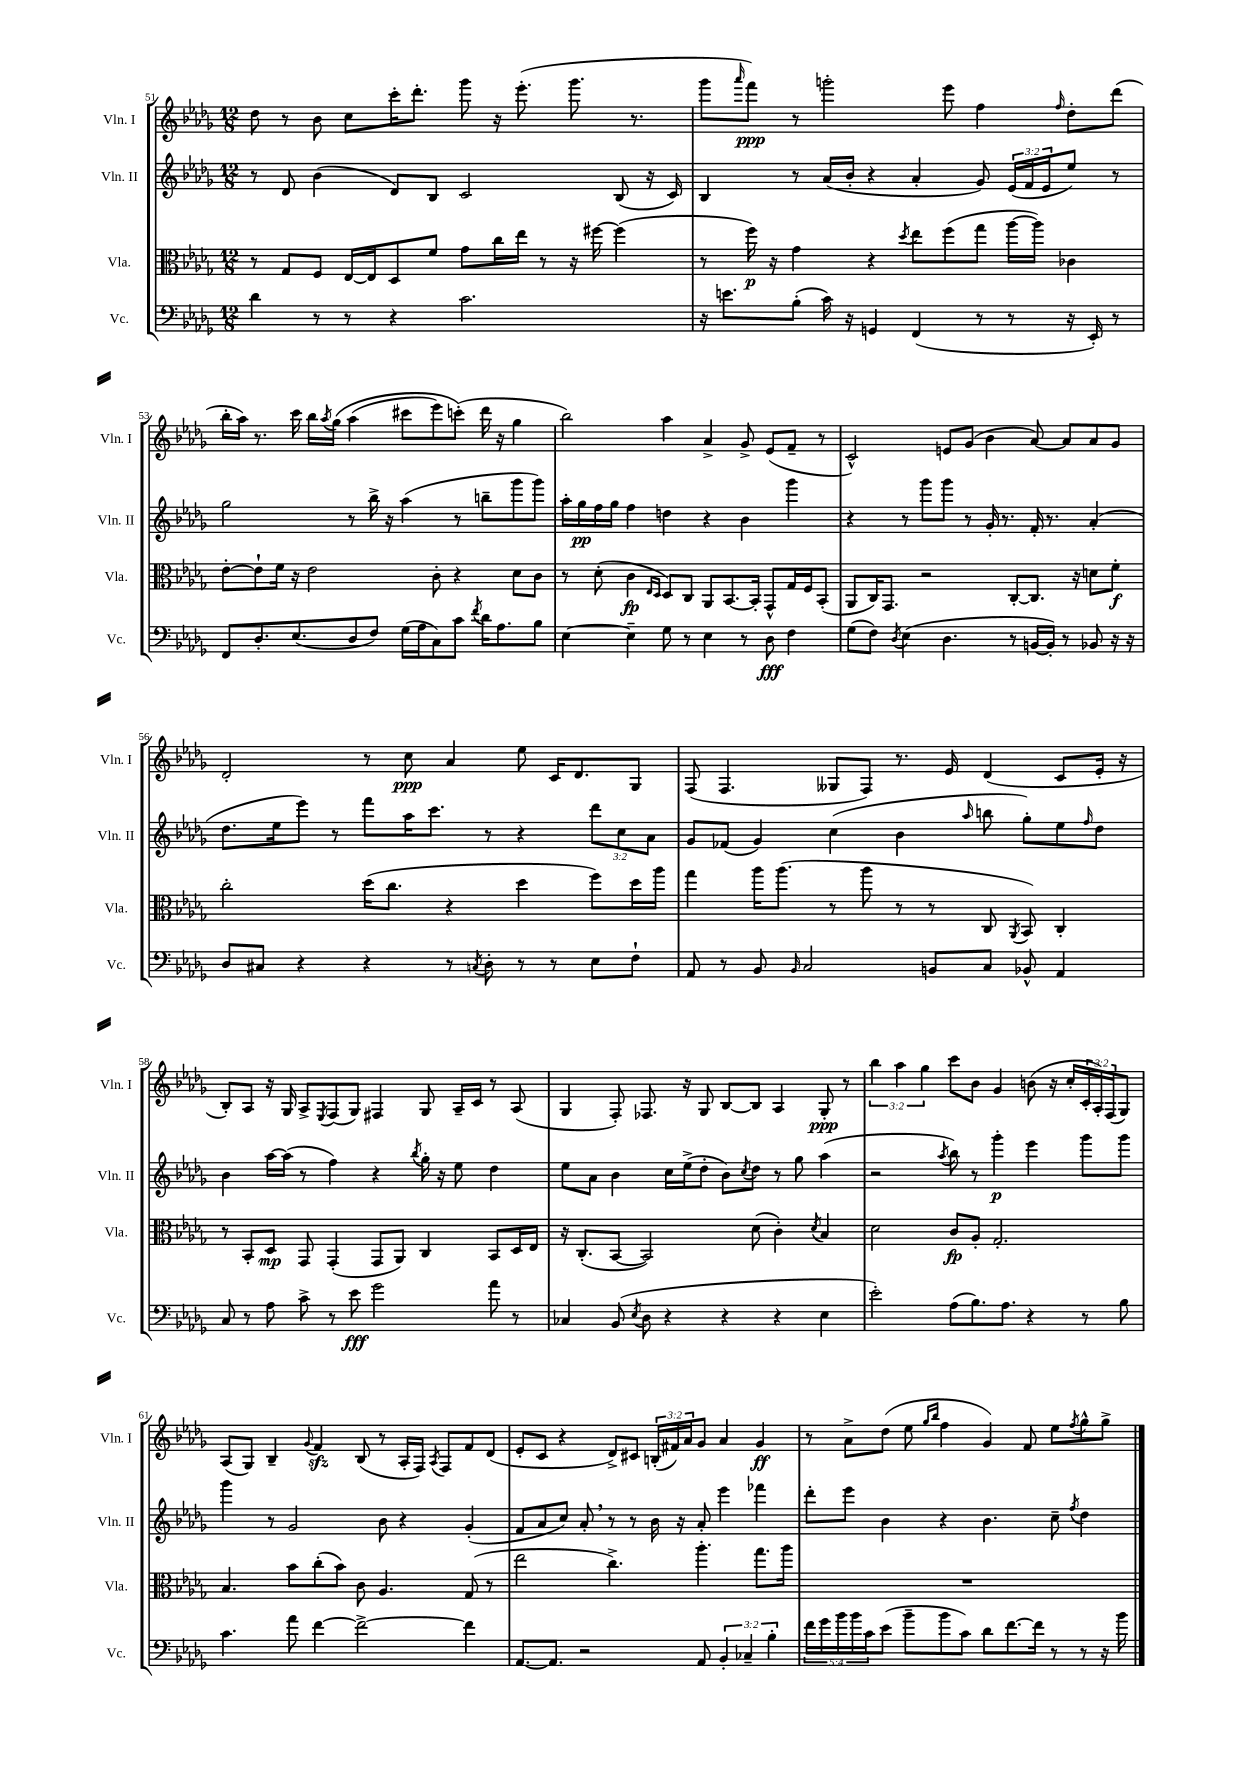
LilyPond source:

<<
\new StaffGroup <<
\new Staff = "s0" \with { instrumentName = "Vln. I" shortInstrumentName = "Vln. I" } {
    \clef treble \key des \major \numericTimeSignature \time 12/8 \override Staff.TupletNumber.text = #tuplet-number::calc-fraction-text
    des''8 r8 bes'8 c''8 c'''16-. des'''8.-. ges'''8 r16 ees'''8.-.( ges'''8. r8. |
    ges'''8 \grace { aes'''16 } f'''8\ppp) r8 g'''2-. ees'''8 f''4 \grace { f''16 } des''8-. des'''8( |
    bes''16-. aes''16) r8. c'''16 bes''16 \acciaccatura { aes''8 } ges''16\( aes''4( cis'''8 ees'''8) c'''8-.(\) des'''16 r16 ges''4 |
    bes''2) aes''4 aes'4-> ges'8-> ees'8( f'8-- r8 |
    c'2-^) e'8 ges'8( bes'4 aes'8~) aes'8 aes'8 ges'8 |
    des'2-. r8 c''8\ppp aes'4 ees''8 c'16 des'8. ges8 |
    f8( f4. geses8 f8) r8. ees'16 des'4( c'8 ees'16-. r16 |
    bes8-.) aes8 r16 ges16 aes8-> \acciaccatura { ees8 } f8( ges8) fis4 ges8 aes16-- c'16 r8 aes8( |
    ges4 f8-.) fes8. r16 ges8 bes8~ bes8 aes4 ges8-.\ppp r8 |
    \tuplet 3/2 { bes''4 aes''4 ges''4 } c'''8 bes'8 ges'4 b'8( r16 c''16-. \tuplet 3/2 { c'16-. aes16-.) f16( } ges8) |
    aes8( ges8) bes4-- \appoggiatura { ges'8 } f'4\sfz bes8( r8 aes16-. f16) \acciaccatura { aes8 } f8 f'8 des'8( |
    ees'8-. c'8 r4 des'8->) cis'8 \tuplet 3/2 { b16-.( fis'16) aes'16 } ges'8 aes'4 ges'4\ff |
    r8 aes'8-> des''8( ees''8 \grace { ges''16 bes''16 } f''4 ges'4) f'8 ees''8 \acciaccatura { f''8 } ges''8-^ ges''8-> \bar "|." |
}
\new Staff = "s1" \with { instrumentName = "Vln. II" shortInstrumentName = "Vln. II" } {
    \clef treble \key des \major \numericTimeSignature \time 12/8 \override Staff.TupletNumber.text = #tuplet-number::calc-fraction-text
    r8 des'8 bes'4( des'8) bes8 c'2 bes8( r16 c'16) |
    bes4 r8 aes'16( bes'16-. r4 aes'4-. ges'8) \tuplet 3/2 { ees'16( f'16 ees'16 } ees''8) r8 |
    ges''2 r8 bes''16-> r16 aes''4( r8 b''8-- ges'''8 ges'''8) |
    aes''16-. ges''16\pp f''16 ges''16 f''4 d''4 r4 bes'4 ges'''4 |
    r4 r8 ges'''8 ges'''8 r8 ges'16-. r8. f'16-. r8. aes'4-.( |
    des''8. ees''16 ees'''8) r8 f'''8 aes''16 c'''8. r8 r4 \tuplet 3/2 { des'''8 c''8 aes'8 } |
    ges'8 fes'8( ges'4) c''4( bes'4 \grace { aes''16 } b''8 ges''8-.) ees''8 \grace { f''16 } des''8 |
    bes'4 aes''16~ aes''16( r8 f''4) r4 \acciaccatura { bes''8 } ges''16-. r16 ees''8 des''4 |
    ees''8 aes'8 bes'4 c''16 ees''16->( des''8-. bes'8) \acciaccatura { c''8 } des''8 r8 ges''8 aes''4( |
    r2 \acciaccatura { aes''8 } bes''8) r8 ges'''4-.\p ees'''4 ges'''8 ges'''8 |
    ges'''4 r8 ges'2 bes'8 r4 ges'4-.( |
    f'8 aes'8 c''8) aes'8-. \breathe r8 r8 bes'16 r16 aes'8-. ees'''4 fes'''4 |
    des'''8-. ees'''8 bes'4 r4 bes'4. c''8-- \acciaccatura { f''8 } des''4 \bar "|." |
}
\new Staff = "s2" \with { instrumentName = "Vla." shortInstrumentName = "Vla." } {
    \clef alto \key des \major \numericTimeSignature \time 12/8
    r8 ges8 f8 ees16~ ees16 des8 f'8 ges'8 c''16 ees''16 r8 r16 fis''16~ fis''4( |
    r8 f''16\p) r16 ges'4 r4 \acciaccatura { des''8 } ees''8 f''8( ges''8 aes''16~ aes''16) ces'4 |
    ees'8~-. ees'8-! f'16 r16 ees'2 c'8-. r4 des'8 c'8 |
    r8 des'8-.( c'4\fp \grace { ees16 des16 } des8) c8 aes,8 bes,8.~ bes,16-. ges,8-^ ges16 f16 bes,8-.( |
    aes,8 c16) ges,8. r2 c8~-. c8. r16 d'8 f'8-.\f |
    c''2-. des''16( c''8. r4 des''4 f''8) des''16 aes''16 |
    ges''4 aes''16 aes''8.( r8 aes''8 r8 r8 c8 \acciaccatura { aes,8 } bes,8) c4-. |
    r8 bes,8-. des8\mp ges,8 ges,4-.( ges,8 aes,8) c4 bes,8 des16 ees16 |
    r16 c8.-.( bes,8~ bes,2) des'8( c'4-.) \acciaccatura { des'8 } bes4 |
    des'2 c'8\fp aes8-. ges2.-. |
    bes4. bes'8 c''8-.( bes'8) c'8 aes4. ges8( r8 |
    ees''2 c''4.->) aes''4.-. ges''8. aes''16 |
    R1. \bar "|." |
}
\new Staff = "s3" \with { instrumentName = "Vc." shortInstrumentName = "Vc." } {
    \clef bass \key des \major \numericTimeSignature \time 12/8 \override Staff.TupletNumber.text = #tuplet-number::calc-fraction-text
    des'4 r8 r8 r4 c'2. |
    r16 e'8. bes8-.( c'16) r16 g,4 f,4( r8 r8 r16 ees,16-.) r8 |
    f,8 des8.-. ees8.( des8 f8) ges16( aes16 c8) c'8 \acciaccatura { f'8 } des'16 aes8. bes8 |
    ees4~ ees4-- ges8 r8 ees4 r8 des8\fff f4 |
    ges8( f8) \acciaccatura { des8 } ees4( des4. r8 b,16~ b,16-.) r8 bes,8 r16 r16 |
    des8 cis8 r4 r4 r8 \acciaccatura { c8 } des8-. r8 r8 ees8 f8-! |
    aes,8 r8 bes,8 \grace { bes,16 } c2 b,8 c8 bes,8-^ aes,4 |
    c8 r8 aes8 c'8-> r8 ees'8\fff ges'2 aes'8 r8 |
    ces4 bes,8( \acciaccatura { ees8 } des8 r4 r4 r4 ees4 |
    ees'2-.) aes8( bes8.) aes8. r4 r8 bes8 |
    c'4. aes'8 f'4~ f'2~-> f'4 |
    aes,8.~ aes,8. r2 aes,8 \tuplet 3/2 { bes,4-. ces4-- bes4-. } |
    \tuplet 5/4 { f'16 ges'16 bes'16 bes'16 c'16 } ees'8( bes'8-- bes'8 c'8) des'8 f'8.~ f'16 r8 r8 r16 bes'16 \bar "|." |
}
>>
>>
\layout { \context { \Score currentBarNumber = #51 } }
